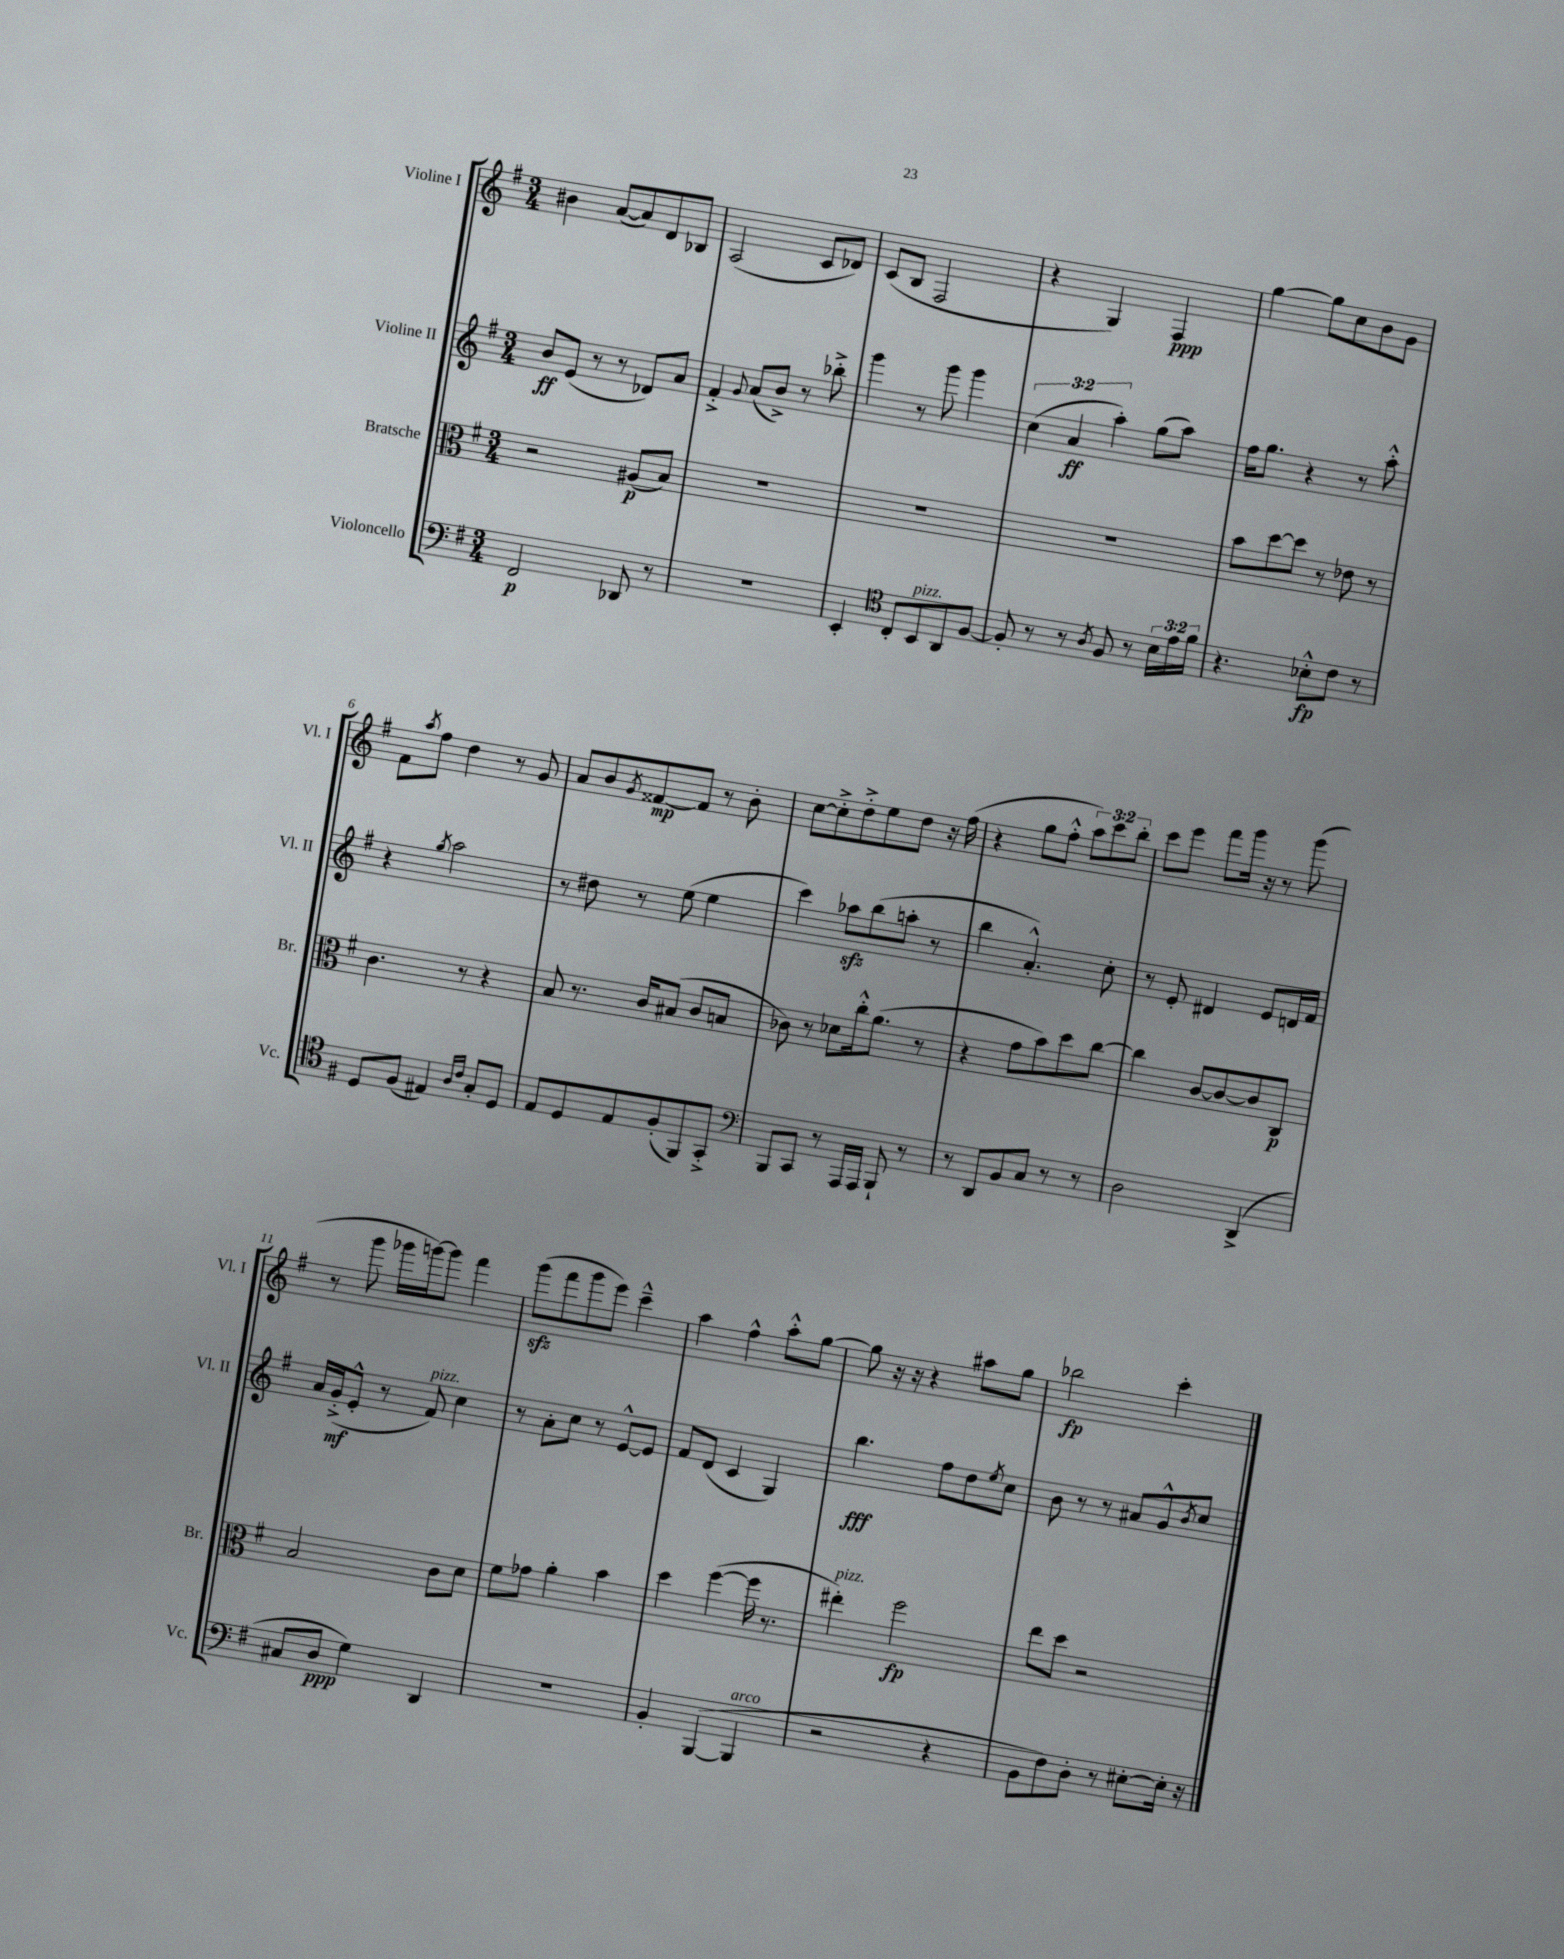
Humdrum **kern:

**kern	**kern	**kern	**kern
*staff4	*staff3	*staff2	*staff1
*clefF4	*clefC3	*clefG2	*clefG2
*k[f#]	*k[f#]	*k[f#]	*k[f#]
*M3/4	*M3/4	*M3/4	*M3/4
2FF#	2r	8b	4b#
.	.	(8e	.
.	.	8r	([8a
.	.	8r	8a])
8DD-	(8A#	8d-)	8d
8r	8B)	8a	8B-
=	=	=	=
2.r	2.r	4f#'^	(2A
.	.	8qqg	.
.	.	(8a	.
.	.	8b^)	.
.	.	8r	8c
.	.	8bb-'^	8d-)
=	=	=	=
4EE'	2.r	4ggg	(8c
.	.	.	8B
*clefC4	*	*	*
8C'	.	8r	2F#
8BB	.	8ggg	.
8AA	.	4ggg	.
[8F#	.	.	.
=	=	=	=
8F#']	2.r	(6cc	4r
8r	.	.	.
.	.	6a	.
8r	.	.	4G)
.	.	6aa')	.
8qA	.	.	.
8F#	.	.	.
8r	.	(8gg	4F#
24B	.	8aa)	.
24e	.	.	.
24f#	.	.	.
=	=	=	=
4.r	8b	16ff#	[4gg
.	.	8.gg	.
.	[8dd	.	.
.	8dd]	4r	8gg]
8B-'^^	8r	.	8cc
8c	8e-	8r	8b
8r	8r	8aa'^^	8g
=	=	=	=
8D	4.c	4r	8f#
.	.	.	8qaa
(8F#	.	.	8ff#
.	.	8qgg	.
4E#)	.	2aa	4dd
.	8r	.	.
16qqA	.	.	.
16qqc	.	.	.
8G'	4r	.	8r
8D	.	.	8g
=	=	=	=
8E	8B	8r	8a
8D	8.r	8dd#	8b
.	.	.	8qg
8E	.	8r	[8f##
.	16c	.	.
(8F#'	(8B#	(8ee	8f##]
8FF#)	8c	4ee	8r
8GG'^	8B	.	8b'
=	=	=	=
*clefF4	*	*	*
8BBB	8c-)	4ccc)	[8cc
8CC	8r	.	8cc'^]
8r	8d-	8aa-	8dd'^
16AAA	16cc'^^	(8bb	8ee
16AAA	(8.a	.	.
8BBB`	.	8aa'	8dd
8r	8r	8r	16r
.	.	.	(16ff#
=	=	=	=
8r	4r	4bb	4r
8DD	.	.	.
8BB	8g	4.a'^^)	8gg
8C	8b)	.	8ff#'^^
8r	8dd	.	12aa)
.	.	.	12ccc
8r	[8cc	8cc'	.
.	.	.	12bb'
=	=	=	=
2D	4cc]	8r	8ccc
.	.	8e'	8eee
.	[8c	4d#	8fff#
.	8c_	.	16ggg
.	.	.	16r
(4DD^	8c]	8e	8r
.	8C	16d	(8ggg
.	.	16f#	.
=	=	=	=
8C#	2B	16a	8r
.	.	(16g'^	.
8D	.	8e'^^	8ggg
4G)	.	8r	16ggg-
.	.	.	[16ggg)
.	.	8f#)	8ggg]
4DD	8c	4cc	4fff#
.	8d	.	.
=	=	=	=
2.r	8f#	8r	(8ggg
.	8g-	8a'	8fff#
.	4a'	8cc	8ggg
.	.	8r	8eee)
.	4b	[8e^^	4ccc~^^
.	.	8e]	.
=	=	=	=
4BB'	4dd	8f#	4aa
.	.	(8d	.
([4BBB	([4ff#	4c	4ff#^^
4BBB]	16ff#]	4G)	8aa'^^
.	8.r	.	.
.	.	.	[8gg
=	=	=	=
2r	4ee#')	4.bb	8gg]
.	.	.	16r
.	.	.	16r
.	2ff#	.	4r
.	.	8ff#	.
4r	.	8dd	8aa#
.	.	8qee	.
.	.	8cc	8gg
=	=	=	=
8BB	8ee	8b	2bb-
8F#)	8dd	8r	.
8D'	2r	8r	.
8r	.	8a#	.
[8E#'	.	8g^^	4ccc'
.	.	8qb	.
16E#']	.	8cc	.
16r	.	.	.
==	==	==	==
*-	*-	*-	*-
